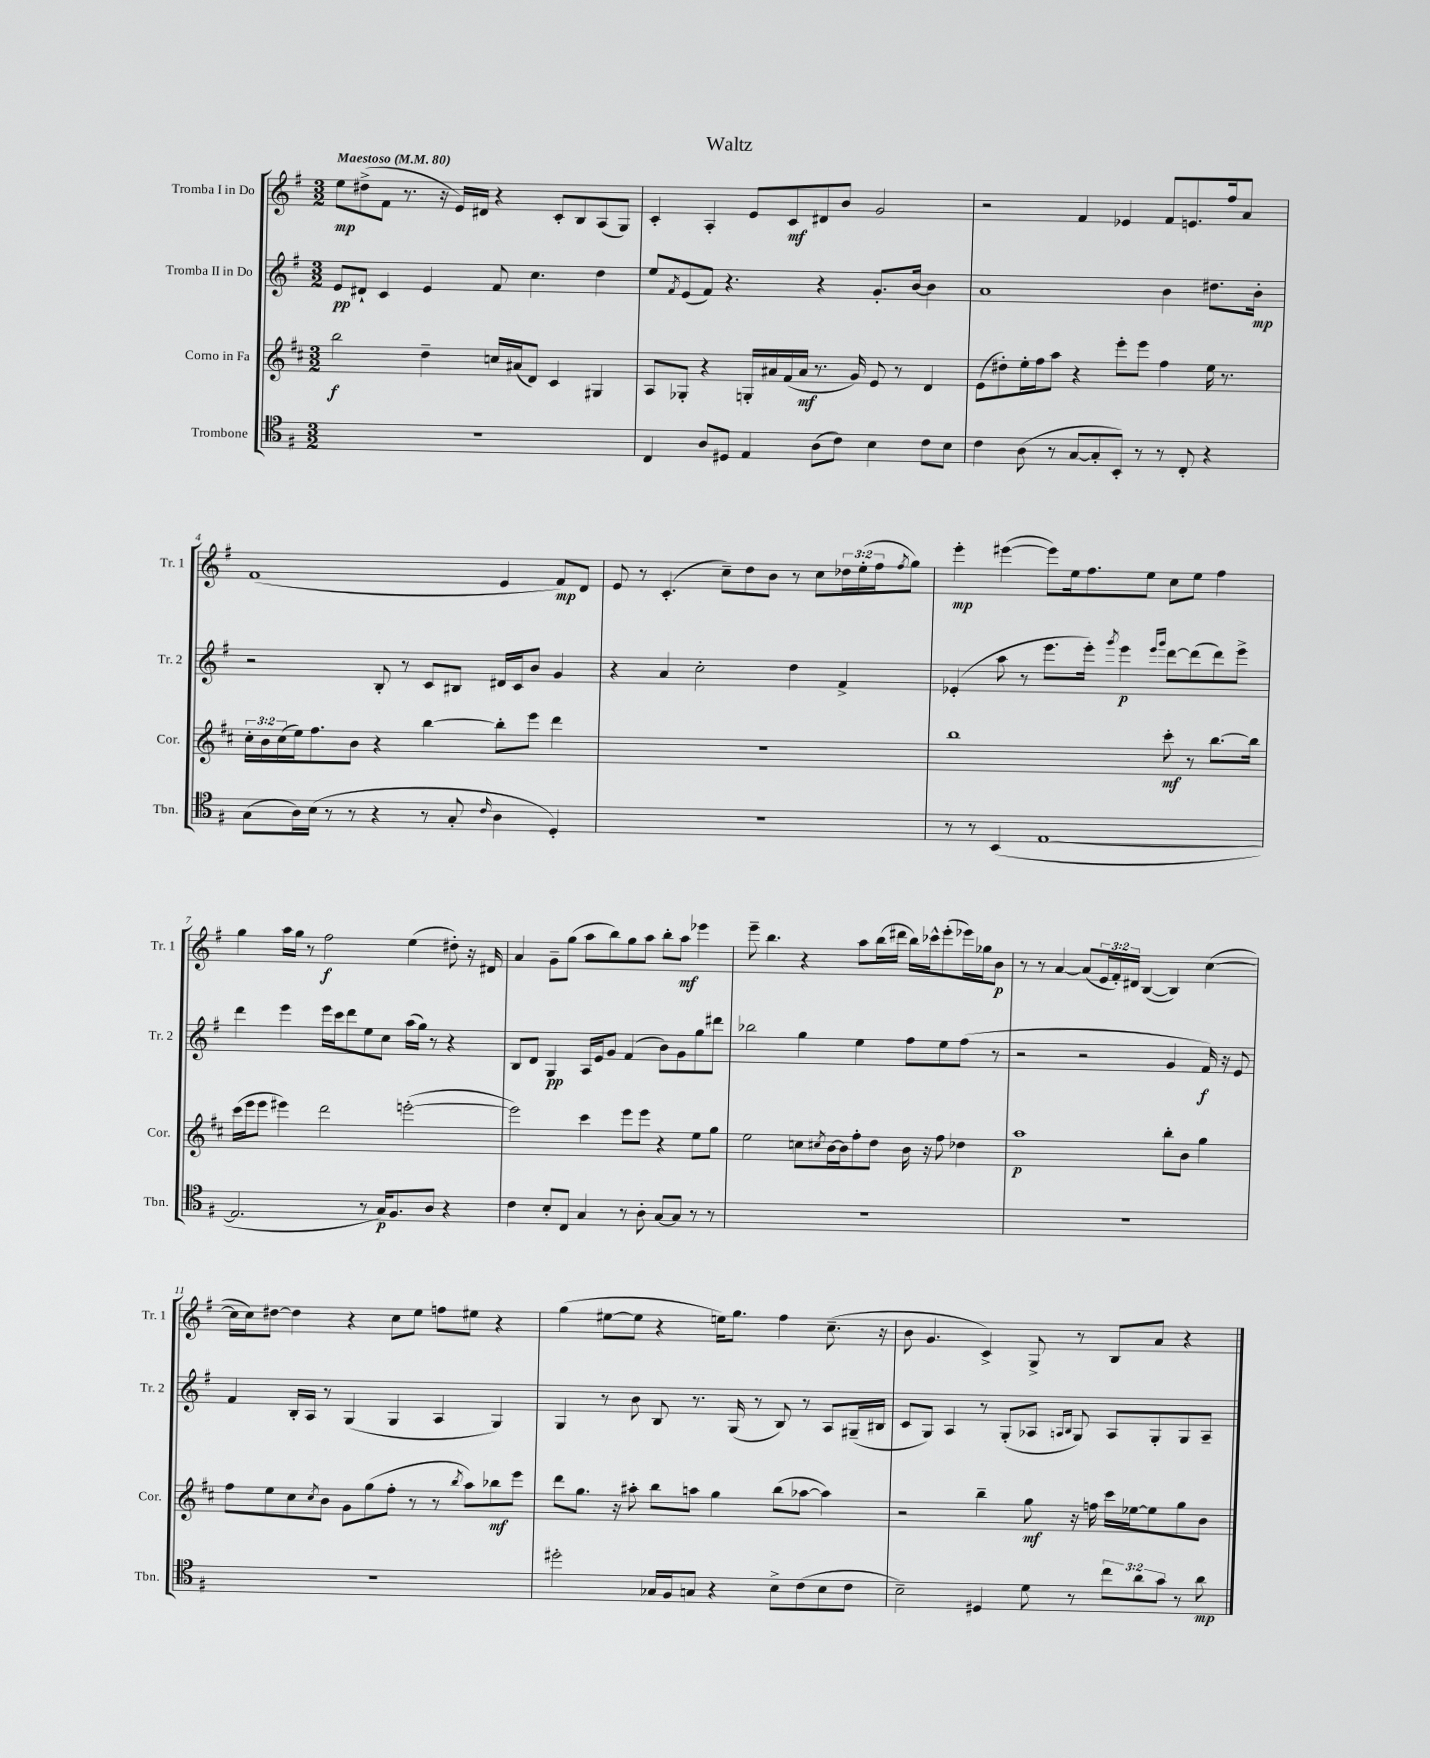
\header { title = "Waltz" }
<<
\new StaffGroup <<
\new Staff = "s0" \with { instrumentName = "Tromba I in Do" shortInstrumentName = "Tr. 1" } {
    \clef treble \key g \major \numericTimeSignature \time 3/2 \override Staff.TupletNumber.text = #tuplet-number::calc-fraction-text \tempo "Maestoso" 4 = 80
    e''8\mp dis''8->( fis'8 r8. r16 e'16) dis'16 r4 c'8-. b8 a8( g8) |
    c'4-. a4-. e'8 c'8\mf dis'8 b'8 g'2 |
    r2 fis'4 ees'4 fis'8 e'8. fis''16 a'8 |
    fis'1( e'4 fis'8\mp) d'8 |
    e'8 r8 c'4.-.( c''8--) d''8 b'8 r8 c''8 \tuplet 3/2 { des''16 e''16-.( fis''16 } \acciaccatura { fis''8 } g''8) |
    e'''4-.\mp eis'''4~( eis'''8) e''16 fis''8. e''8 c''8 e''8 fis''4 |
    g''4 a''16 g''16 r8 fis''2\f e''4( dis''8-.) r16 dis'16 |
    a'4 g'8-- g''8( a''8 b''8) g''8 a''8 b''8-. a''8\mf ees'''4 |
    e'''8-- b''4. r4 a''8 b''16( dis'''16 b''16) ces'''16-^ e'''8-.( ees'''16) ges''16 b'8\p |
    r8 r8 a'4~ a'8( \tuplet 3/2 { e'16 fis'16-.) dis'16 } b4~( b4) c''4~( |
    c''16 c''16) dis''8~ dis''4 r4 c''8 e''8 f''8 eis''8 r4 |
    g''4( eis''8~ eis''8 r4 e''16) g''8. fis''4 c''8.--( r16 |
    b'8 g'4. c'4->) g8-> r8 b8 a'8 r4 \bar "|." |
}
\new Staff = "s1" \with { instrumentName = "Tromba II in Do" shortInstrumentName = "Tr. 2" } {
    \clef treble \key g \major \numericTimeSignature \time 3/2
    e'8\pp dis'8-! c'4 e'4 fis'8 c''4. d''4 |
    e''8 \acciaccatura { fis'8 } e'8( fis'8) r4. r4 g'8.-. b'16~ b'4 |
    a'1 b'4 dis''8. b'16-.\mp |
    r2 b8-. r8 c'8 bis8 dis'16 c'16 b'8 g'4 |
    r4 a'4 c''2-. d''4 fis'4-> |
    ees'4-.( a''8 r8 e'''8. e'''16-.) \acciaccatura { g'''8 } e'''4\p \grace { e'''16 g'''16 } d'''8~ d'''8( d'''8) e'''8-> |
    d'''4 e'''4 e'''16 c'''16 d'''8 e''8 c''8 a''16( g''16) r8 r4 |
    b8 d'8 g4\pp a16 e'16 g'8 fis'4( b'8) g'8 g''8 dis'''8 |
    bes''2 g''4 e''4 fis''8 e''8 fis''8( r8 |
    r2 r2 g'4 fis'16\f) r16 e'8 |
    fis'4 b16-. a16 r8 g4( g4 a4 g4) |
    g4 r8 b'8 b8 r8. g16( r8 b8) r8 a8 gis16--( bis16 |
    c'8 g8) a4 r8 g8-.( aes8 \grace { a16 b16 } g8) a8 g8-. g8 a8-- \bar "|." |
}
\new Staff = "s2" \with { instrumentName = "Corno in Fa" shortInstrumentName = "Cor." } {
    \clef treble \key d \major \numericTimeSignature \time 3/2 \override Staff.TupletNumber.text = #tuplet-number::calc-fraction-text
    b''2\f d''4-- c''16 ais'16( d'8) cis'4 gis4 |
    a8 ges8-. r4 g16-. ais'16 fis'16( ais'16\mf r8. g'16) e'8 r8 d'4 |
    e'8( dis''8-.) e''16-. fis''16 a''8 r4 e'''8-. e'''8 fis''4 e''16 r8. |
    \tuplet 3/2 { cis''16-. b'16 cis''16( } e''16) fis''8. b'8 r4 b''4~ b''8-. e'''8 d'''4 |
    R1. |
    b''1 cis'''8-.\mf r8 b''8.~ b''16 |
    cis'''16( e'''16 e'''8 eis'''4) d'''2 e'''2~-.( |
    e'''2) cis'''4 e'''8 e'''8 r4 e''8 g''8 |
    e''2 c''8 \acciaccatura { cis''8 } b'16~ b'16 fis''8-. d''8 b'16 r16 fis''8 des''4 |
    a''1\p b''8-. b'8 g''4 |
    fis''8 e''8 cis''8 \acciaccatura { cis''8 } b'8 g'8 g''8( fis''8-. r8 r8 \acciaccatura { b''8 } a''8) bes''8\mf e'''8 |
    d'''8 g''8. r16 ais''8-. b''8 a''8 g''4 b''8( aes''8~ aes''4) |
    r2 b''4-- g''8\mf r16 f''16 cis'''16 ees''16~ ees''8 g''8 b'8 \bar "|." |
}
\new Staff = "s3" \with { instrumentName = "Trombone" shortInstrumentName = "Tbn." } {
    \clef tenor \key g \major \numericTimeSignature \time 3/2 \override Staff.TupletNumber.text = #tuplet-number::calc-fraction-text
    R1. |
    c4 a8 dis8 e4 a8( c'8) b4 c'8 b8 |
    c'4 a8( r8 g8~ g8-. b,8-.) r8 r8 c8-. r4 |
    g8( a16) b16( r8 r8 r4 r8 g8-. \grace { c'16 } a4 d4-.) |
    R1. |
    r8 r8 b,4( e1~ |
    e2. r8 g16\p) fis8. a8 r4 |
    c'4 b8-. c8 g4 r8 a8-. g8~ g8 r8 r8 |
    R1. |
    R1. |
    R1. |
    dis''2-. ges16 fis16 g8 r4 b8-> c'8( b8 c'8 |
    b2--) dis4 d'8 r8 \tuplet 3/2 { c''8 a'8 g'8 } r8 a'8\mp \bar "|." |
}
>>
>>
